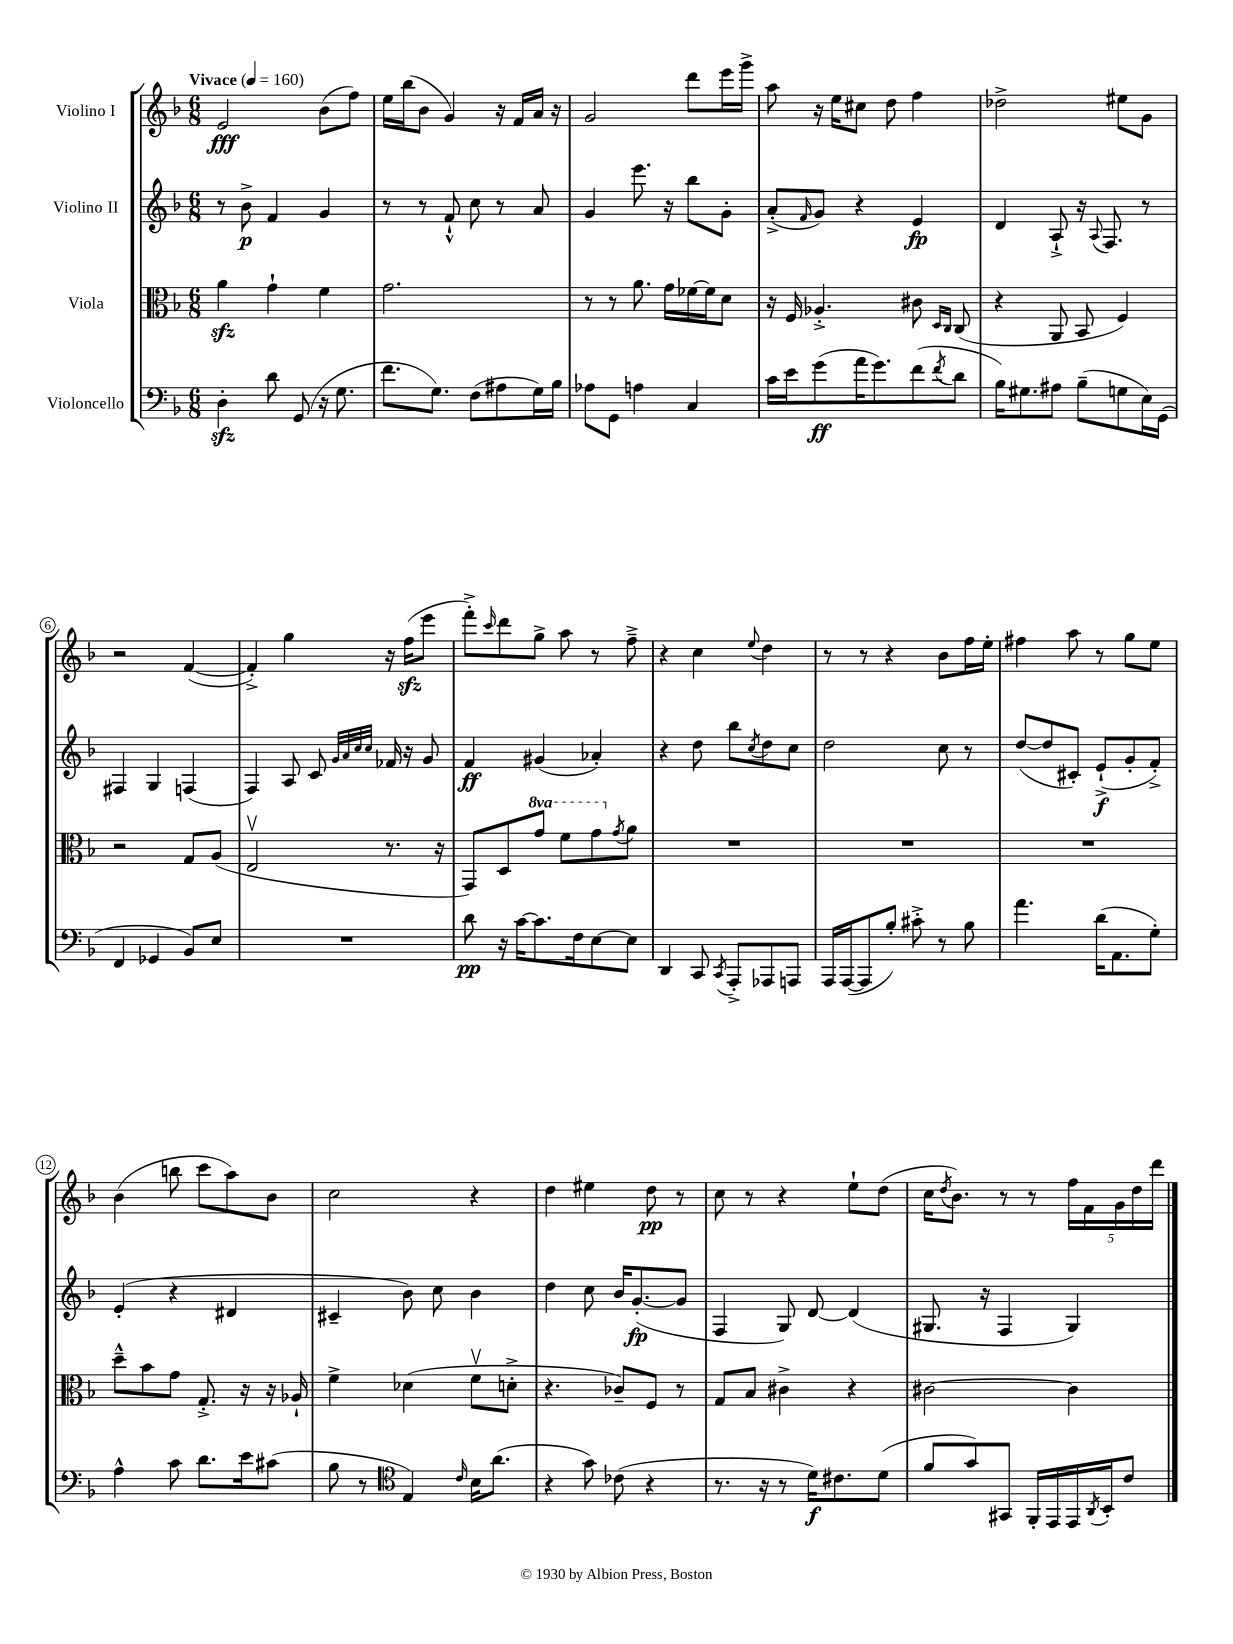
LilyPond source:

<<
\new StaffGroup <<
\new Staff = "s0" \with { instrumentName = "Violino I" } {
    \clef treble \key f \major \numericTimeSignature \time 6/8 \tempo "Vivace" 4 = 160
    e'2\fff bes'8( f''8) |
    e''16 bes''16( bes'8 g'4) r16 f'16 a'16 r16 |
    g'2 d'''8 e'''16 g'''16-> |
    a''8 r16 e''16 cis''8 d''8 f''4 |
    des''2-> eis''8 g'8 |
    r2 f'4~( |
    f'4-.->) g''4 r16 f''16\sfz( e'''8 |
    f'''8-.->) \grace { c'''16 } d'''8 g''8-> a''8 r8 f''8---> |
    r4 c''4 \appoggiatura { e''8 } d''4 |
    r8 r8 r4 bes'8 f''16 e''16-. |
    fis''4 a''8 r8 g''8 e''8 |
    bes'4( b''8 c'''8 a''8) bes'8 |
    c''2 r4 |
    d''4 eis''4 d''8\pp r8 |
    c''8 r8 r4 e''8-! d''8( |
    c''16 \acciaccatura { d''8 } bes'8.) r8 r8 \tuplet 5/4 { f''16 f'16 g'16 d''16 d'''16 } \bar "|." |
}
\new Staff = "s1" \with { instrumentName = "Violino II" } {
    \clef treble \key f \major \numericTimeSignature \time 6/8
    r8 bes'8->\p f'4 g'4 |
    r8 r8 f'8-!-^ c''8 r8 a'8 |
    g'4 e'''8. r16 bes''8 g'8-. |
    a'8-.->( \grace { f'16 } g'8) r4 e'4\fp |
    d'4 a8-!-> r16 \appoggiatura { a8 } f8. r8 |
    fis4 g4 f4( |
    f4) a8 c'8 \grace { g'32 a'32 c''32 c''32 } fes'16 r16 g'8 |
    f'4\ff gis'4( aes'4-.) |
    r4 d''8 bes''8 \acciaccatura { c''8 } d''8 c''8 |
    d''2 c''8 r8 |
    d''8~( d''8 cis'8-.) e'8-!->\f( g'8-. f'8-.->) |
    e'4-.( r4 dis'4 |
    cis'4-- bes'8) c''8 bes'4 |
    d''4 c''8 bes'16 g'8.~-.\fp( g'8 |
    f4 g8) d'8~ d'4( |
    gis8. r16 f4 gis4) \bar "|." |
}
\new Staff = "s2" \with { instrumentName = "Viola" } {
    \clef alto \key f \major \numericTimeSignature \time 6/8 \set Staff.ottavationMarkups = #ottavation-simple-ordinals
    a'4\sfz g'4-! f'4 |
    g'2. |
    r8 r8 a'8. g'16 fes'16~ fes'16 d'8 |
    r16 f16 aes4.-.-> cis'8 \grace { d16 c16 } c8( |
    r4 a,8 bes,8 f4) |
    r2 g8 a8( |
    e2\upbow r8. r16 |
    g,8) d8 \ottava #1 g''8 f''8 g''8 \ottava #0 \acciaccatura { g'8 } a'8 |
    R2. |
    R2. |
    R2. |
    d''8---^ bes'8 g'8 g8.-.-> r16 r16 aes16-! |
    f'4-> des'4( f'8\upbow d'8-.-> |
    r4. ces'8--) f8 r8 |
    g8 bes8 cis'4-> r4 |
    cis'2~ cis'4 \bar "|." |
}
\new Staff = "s3" \with { instrumentName = "Violoncello" } {
    \clef bass \key f \major \numericTimeSignature \time 6/8
    d4-.\sfz d'8 g,8( r16 g8. |
    f'8. g8.) f8( ais8 g16) bes16 |
    aes8 g,8 a4 c4 |
    c'16 e'16 g'8\ff( a'16 g'8.) f'8( \acciaccatura { f'8 } d'8 |
    bes16) gis8. ais8 bes8--( g8 e16) g,16( |
    f,4 ges,4 bes,8) e8 |
    R2. |
    d'8\pp r16 c'16~ c'8. f16 e8~ e8 |
    d,4 c,8 \acciaccatura { c,8 } a,,8-.-> aes,,8 a,,8 |
    a,,16 a,,16~( a,,8 bes8-.) cis'8-.-> r8 bes8 |
    a'4. d'16( a,8. g8-.) |
    a4-^ c'8 d'8. e'16 cis'8( |
    bes8 r8 \clef tenor e4) \grace { c'16 } bes16 a'8.( |
    r4 g'8) ces'8( r4 |
    r8. r16 r8 d'16\f) cis'8. d'8( |
    f'8 g'8) gis,8 f,16-. e,16 e,16 \acciaccatura { a,8 } bes,16-. c'8 \bar "|." |
}
>>
>>
\layout { \context { \Score \override BarNumber.stencil = #(make-stencil-circler 0.1 0.3 ly:text-interface::print) } }
